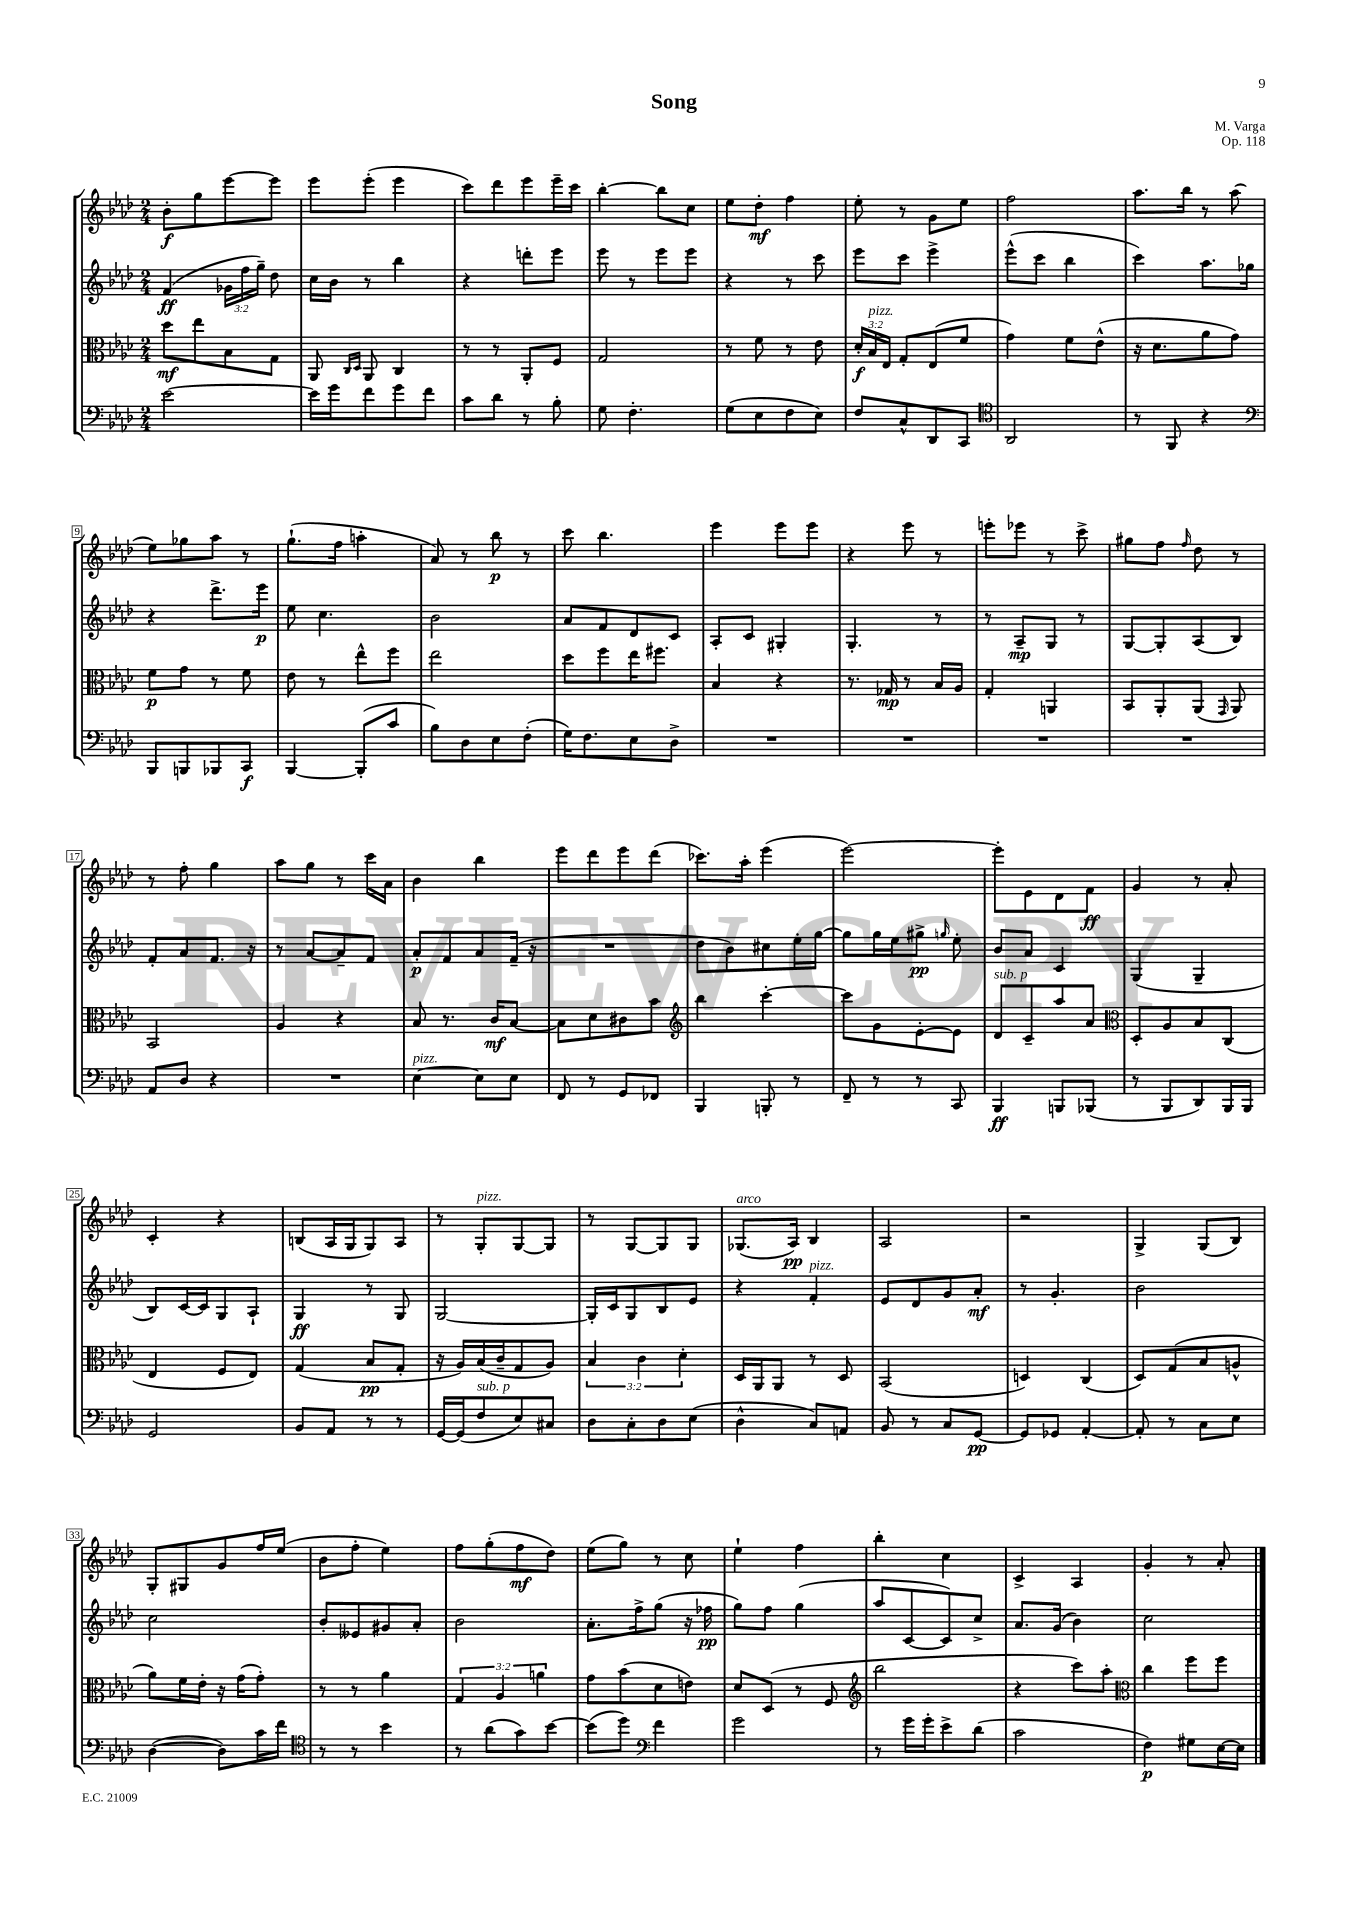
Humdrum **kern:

**kern	**dynam	**kern	**dynam	**kern	**dynam	**kern	**dynam
*part4	*part4	*part3	*part3	*part2	*part2	*part1	*part1
*staff4	*staff4	*staff3	*staff3	*staff2	*staff2	*staff1	*staff1
*clefF4	*	*clefC3	*	*clefG2	*	*clefG2	*
*k[b-e-a-d-]	*	*k[b-e-a-d-]	*	*k[b-e-a-d-]	*	*k[b-e-a-d-]	*
*M2/4	*	*M2/4	*	*M2/4	*	*M2/4	*
=1	=1	=1	=1	=1	=1	=1	=1
[2e-\	.	8dd-\L	mf	(4f/	ff	8b-'\L	f
.	.	8ee-\	.	.	.	8gg\	.
.	.	8B-\	.	24g-X\LL	.	[8eee-\	.
.	.	.	.	24ff\	.	.	.
.	.	.	.	24gg~\JJ)	.	.	.
.	.	8G\J	.	8dd-\	.	8eee-\J]	.
=2	=2	=2	=2	=2	=2	=2	=2
16e-\LL]	.	8AA-/	.	16cc\LL	.	8eee-\L	.
16g\J	.	.	.	16b-\JJ	.	.	.
.	.	16qqC/LL	.	.	.	.	.
.	.	16qqD-/JJ	.	.	.	.	.
8f\	.	8AA-/	.	8r	.	(8eee-'\J	.
8g\	.	4C/	.	4bb-\	.	4eee-\	.
8f\J	.	.	.	.	.	.	.
=3	=3	=3	=3	=3	=3	=3	=3
8c\L	.	8r	.	4r	.	8ccc\L)	.
8d-\J	.	8r	.	.	.	8ddd-\	.
8r	.	8AA-'/L	.	8dddn'\L	.	8eee-\	.
8B-'\	.	8F/J	.	8eee-\J	.	16eee-~\L	.
.	.	.	.	.	.	16ccc\JJ	.
=4	=4	=4	=4	=4	=4	=4	=4
8G\	.	2G/	.	8eee-\	.	[4bb-'\	.
4.F'\	.	.	.	8r	.	.	.
.	.	.	.	8eee-\L	.	8bb-\L]	.
.	.	.	.	8eee-\J	.	8cc\J	.
=5	=5	=5	=5	=5	=5	=5	=5
(8G\L	.	8r	.	4r	.	8ee-\L	.
8E-\	.	8f\	.	.	.	8dd-'\J	mf
8F\	.	8r	.	8r	.	4ff\	.
8E-\J)	.	8e-\	.	8ccc\	.	.	.
=6	=6	=6	=6	=6	=6	=6	=6
8F/L	.	24d-'/LL	f	8eee-\L	.	8ee-'\	.
!	!	!LO:TX:a:i:t=pizz.	!	!	!	!	!
.	.	24B-/	.	.	.	.	.
.	.	24E-/JJ	.	.	.	.	.
8C^^/	.	8G'/L	.	8ccc\J	.	8r	.
8DD-/	.	(8E-/	.	4eee-^\	.	8g\L	.
8CC/J	.	8f/J	.	.	.	8ee-\J	.
=7	=7	=7	=7	=7	=7	=7	=7
*clefC4	*	*	*	*	*	*	*
2AA-/	.	4g\)	.	(8eee-^^\L	.	2ff\	.
.	.	.	.	8ccc\J	.	.	.
.	.	8f\L	.	4bb-\	.	.	.
.	.	(8e-^^\J	.	.	.	.	.
=8	=8	=8	=8	=8	=8	=8	=8
8r	.	16r	.	4ccc\)	.	8.aa-\L	.
.	.	8.d-\L	.	.	.	.	.
8FF/	.	.	.	.	.	.	.
.	.	.	.	.	.	16bb-\Jk	.
4r	.	8a-\	.	8.aa-\L	.	8r	.
.	.	8g\J)	.	.	.	(8aa-\	.
.	.	.	.	16gg-X\Jk	.	.	.
!!LO:LB:g=z
=9	=9	=9	=9	=9	=9	=9	=9
*clefF4	*	*	*	*	*	*	*
8BBB-/L	.	8f\L	p	4r	.	8ee-\L)	.
8BBBn/	.	8g\J	.	.	.	8gg-X\	.
8BBB-X/	.	8r	.	8.ddd-^\L	.	8aa-\J	.
8CC/J	f	8f\	.	.	.	8r	.
.	.	.	.	16eee-\Jk	p	.	.
=10	=10	=10	=10	=10	=10	=10	=10
[4BBB-/	.	8e-\	.	8ee-\	.	(8.gg`\L	.
.	.	8r	.	4.cc\	.	.	.
.	.	.	.	.	.	16ff\Jk	.
(8BBB-'/L]	.	8ee-^^\L	.	.	.	4aan'\	.
8c/J	.	8ff\J	.	.	.	.	.
=11	=11	=11	=11	=11	=11	=11	=11
8B-\L)	.	2ee-\	.	2b-\	.	8a-/)	.
8D-\	.	.	.	.	.	8r	.
8E-\	.	.	.	.	.	8bb-\	p
(8F'\J	.	.	.	.	.	8r	.
=12	=12	=12	=12	=12	=12	=12	=12
16G\KL)	.	8dd-\L	.	8a-/L	.	8ccc\	.
8.F\	.	.	.	.	.	.	.
.	.	8ff\	.	8f/	.	4.bb-\	.
8E-\	.	16ee-\K	.	8d-/	.	.	.
.	.	8.ff#X\J	.	.	.	.	.
8D-^\J	.	.	.	8c/J	.	.	.
=13	=13	=13	=13	=13	=13	=13	=13
2r	.	4B-/	.	8A-'/L	.	4eee-\	.
.	.	.	.	8c/J	.	.	.
.	.	4r	.	4G#X'/	.	8eee-\L	.
.	.	.	.	.	.	8eee-\J	.
=14	=14	=14	=14	=14	=14	=14	=14
2r	.	8.r	.	4.G'/	.	4r	.
.	.	16G-X/	mp	.	.	.	.
.	.	8r	.	.	.	8eee-\	.
.	.	16B-/LL	.	8r	.	8r	.
.	.	16A-/JJ	.	.	.	.	.
=15	=15	=15	=15	=15	=15	=15	=15
2r	.	4G'/	.	8r	.	8eeen'\L	.
.	.	.	.	8A-~/L	mp	8eee-X\J	.
.	.	4AAn/	.	8G/J	.	8r	.
.	.	.	.	8r	.	8ccc^\	.
=16	=16	=16	=16	=16	=16	=16	=16
2r	.	8BB-/L	.	[8G/L	.	8gg#X\L	.
.	.	8AA-'/	.	8G'/]	.	8ff\J	.
.	.	.	.	.	.	16qqff/	.
.	.	(8AA-/J	.	(8A-/	.	8dd-\	.
.	.	16qqGG/	.	.	.	.	.
.	.	8AA-/)	.	8B-/J)	.	8r	.
!!LO:LB:g=z
=17	=17	=17	=17	=17	=17	=17	=17
8AA-/L	.	2BB-/	.	8f'/L	.	8r	.
8D-/J	.	.	.	8a-/	.	8ff'\	.
4r	.	.	.	8.f/J	.	4gg\	.
.	.	.	.	16r	.	.	.
=18	=18	=18	=18	=18	=18	=18	=18
2r	.	4A-/	.	8r	.	8aa-\L	.
.	.	.	.	[8a-/L	.	8gg\J	.
.	.	4r	.	8a-~/]	.	8r	.
.	.	.	.	8f/J	.	16ccc\LL	.
.	.	.	.	.	.	16a-\JJ	.
=19	=19	=19	=19	=19	=19	=19	=19
!LO:TX:a:i:t=pizz.	!	!	!	!	!	!	!
[4E-\	.	8B-/	.	8a-'/L	p	4b-\	.
.	.	8.r	.	8f/	.	.	.
8E-\L]	.	.	.	8a-/	.	4bb-\	.
.	.	16c/KL	mf	.	.	.	.
8E-\J	.	[8B-/J	.	(16f~/Jk	.	.	.
.	.	.	.	16r	.	.	.
=20	=20	=20	=20	=20	=20	=20	=20
8FF/	.	8B-\L]	.	2r	.	8eee-\L	.
8r	.	8d-\	.	.	.	8ddd-\	.
8GG/L	.	8c#X\	.	.	.	8eee-\	.
8FF-X/J	.	8b-\J	.	.	.	(8ddd-\J	.
=21	=21	=21	=21	=21	=21	=21	=21
*	*	*clefG2	*	*	*	*	*
4BBB-/	.	4bb-\	.	8dd-\L	.	8.ccc-X\L)	.
.	.	.	.	8b-\)	.	.	.
.	.	.	.	.	.	16aa-'\Jk	.
8BBBn'/	.	[4ccc'\	.	8cc#X\	.	(4eee-\	.
8r	.	.	.	16ee-'\L	.	.	.
.	.	.	.	[16gg\JJ	.	.	.
=22	=22	=22	=22	=22	=22	=22	=22
8FF~/	.	8ccc\L]	.	8gg\L]	.	[2eee-\)	.
8r	.	8g\	.	16gg\L	.	.	.
.	.	.	.	16ee-\J	.	.	.
8r	.	[8e-'\	.	8gg#X^\J	pp	.	.
.	.	.	.	16qqggn/	.	.	.
8CC/	.	8e-\J]	.	8ee-'\	.	.	.
=23	=23	=23	=23	=23	=23	=23	=23
!	!	!LO:TX:a:i:t=sub. p	!	!	!	!	!
4BBB-/	ff	8d-/L	.	8b-/L	.	8eee-'\L]	.
.	.	8c~/	.	8a-/J	.	8e-\	.
8BBBn/L	.	8aa-/	.	4c/	.	8d-\	.
(8BBB-X/J	.	8a-/J	.	.	.	8f\J	ff
=24	=24	=24	=24	=24	=24	=24	=24
*	*	*clefC3	*	*	*	*	*
8r	.	8D-'/L	.	(4G/	.	4g/	.
8BBB-/L	.	8A-/	.	.	.	.	.
8DD-/)	.	8B-/	.	4G~/	.	8r	.
16BBB-/L	.	(8C/J	.	.	.	8a-'/	.
16BBB-/JJ	.	.	.	.	.	.	.
!!LO:LB:g=z
=25	=25	=25	=25	=25	=25	=25	=25
2GG/	.	4E-/	.	8B-/L)	.	4c'/	.
.	.	.	.	[16c/L	.	.	.
.	.	.	.	16c/J]	.	.	.
.	.	8F/L	.	8G/	.	4r	.
.	.	8E-/J)	.	8A-`/J	.	.	.
=26	=26	=26	=26	=26	=26	=26	=26
8BB-/L	.	(4G/	.	4G/	ff	(8Bn/L	.
8AA-/J	.	.	.	.	.	16A-/L	.
.	.	.	.	.	.	16G/J	.
8r	.	8B-/L	pp	8r	.	8G/)	.
8r	.	8G'/J	.	8G/	.	8A-/J	.
=27	=27	=27	=27	=27	=27	=27	=27
[16GG/LL	.	16r	.	[2G/	.	8r	.
(16GG/J]	.	16A-/LL)	.	.	.	.	.
!	!	!	!	!	!	!LO:TX:a:i:t=pizz.	!
!LO:TX:a:i:t=sub. p	!	!	!	!	!	!	!
8F/	.	(16B-/	.	.	.	8G'/L	.
.	.	16c~/J	.	.	.	.	.
8E-/)	.	8G/	.	.	.	[8G/	.
8C#X/J	.	8A-/J)	.	.	.	8G/J]	.
=28	=28	=28	=28	=28	=28	=28	=28
8D-\L	.	6B-/	.	16G'/LL]	.	8r	.
.	.	.	.	16c/J	.	.	.
8C'\	.	.	.	8G/	.	[8G/L	.
.	.	6c\	.	.	.	.	.
8D-\	.	.	.	8B-/	.	8G/]	.
.	.	6d-'\	.	.	.	.	.
(8E-\J	.	.	.	8e-/J	.	8G/J	.
=29	=29	=29	=29	=29	=29	=29	=29
!	!	!	!	!	!	!LO:TX:a:i:t=arco	!
4D-^^\	.	16D-/LL	.	4r	.	(8.G-X/L	.
.	.	16AA-/J	.	.	.	.	.
.	.	8AA-/J	.	.	.	.	.
.	.	.	.	.	.	16A-/Jk)	pp
!	!	!	!	!LO:TX:a:i:t=pizz.	!	!	!
8C/L)	.	8r	.	4f'/	.	4B-/	.
8AAn/J	.	8D-/	.	.	.	.	.
=30	=30	=30	=30	=30	=30	=30	=30
8BB-/	.	(2BB-/	.	8e-/L	.	2A-/	.
8r	.	.	.	8d-/	.	.	.
8C/L	.	.	.	8g/	.	.	.
[8GG/J	pp	.	.	8a-'/J	mf	.	.
=31	=31	=31	=31	=31	=31	=31	=31
8GG/L]	.	4Dn/)	.	8r	.	2r	.
8GG-X/J	.	.	.	4.g'/	.	.	.
[4AA-'/	.	(4C/	.	.	.	.	.
=32	=32	=32	=32	=32	=32	=32	=32
8AA-'/]	.	8D-/L)	.	2b-\	.	4G^/	.
8r	.	(8G/	.	.	.	.	.
8C\L	.	8B-/	.	.	.	(8G/L	.
8E-\J	.	8An^^/J	.	.	.	8B-/J)	.
!!LO:LB:g=z
=33	=33	=33	=33	=33	=33	=33	=33
([4D-\	.	8a-\L)	.	2cc\	.	8G'/L	.
.	.	16f\L	.	.	.	8G#X/	.
.	.	16e-'\JJ	.	.	.	.	.
8D-\L])	.	16r	.	.	.	8g/	.
.	.	(16g\KL	.	.	.	.	.
16c\L	.	8g'\J)	.	.	.	16ff/L	.
16f\JJ	.	.	.	.	.	(16ee-/JJ	.
=34	=34	=34	=34	=34	=34	=34	=34
*clefC4	*	*	*	*	*	*	*
8r	.	8r	.	8b-'/L	.	8b-\L	.
8r	.	8r	.	8e--X/	.	8ff'\J	.
4b-\	.	4a-\	.	8g#X/	.	4ee-\)	.
.	.	.	.	8a-'/J	.	.	.
=35	=35	=35	=35	=35	=35	=35	=35
8r	.	6G/	.	2b-\	.	8ff\L	.
(8a-\L	.	.	.	.	.	(8gg'\	.
.	.	6A-/	.	.	.	.	.
8g\)	.	.	.	.	.	8ff\	mf
.	.	6an\	.	.	.	.	.
[8b-\J	.	.	.	.	.	8dd-\J)	.
=36	=36	=36	=36	=36	=36	=36	=36
(8b-\L]	.	8g\L	.	8.a-'\L	.	(8ee-\L	.
8dd-\J)	.	(8b-\	.	.	.	8gg\J)	.
.	.	.	.	16ff^\k	.	.	.
*clefF4	*	*	*	*	*	*	*
4f\	.	8d-\	.	(8gg\J	.	8r	.
.	.	8en\J)	.	16r	.	8cc\	.
.	.	.	.	16ff-X\	pp	.	.
=37	=37	=37	=37	=37	=37	=37	=37
2g\	.	8d-/L	.	8gg\L)	.	4ee-`\	.
.	.	(8D-/J	.	8ff\J	.	.	.
.	.	8r	.	(4gg\	.	4ff\	.
.	.	8F/	.	.	.	.	.
=38	=38	=38	=38	=38	=38	=38	=38
*	*	*clefG2	*	*	*	*	*
8r	.	2bb-\	.	8aa-/L	.	4bb-'\	.
16g\LL	.	.	.	[8c/	.	.	.
16g'\J	.	.	.	.	.	.	.
8e-^\	.	.	.	8c/])	.	4cc\	.
(8d-\J	.	.	.	8cc^/J	.	.	.
=39	=39	=39	=39	=39	=39	=39	=39
2c\	.	4r	.	8.a-/L	.	4c^/	.
.	.	.	.	(16g/Jk	.	.	.
.	.	8ccc\L)	.	4b-\)	.	4A-/	.
.	.	8aa-'\J	.	.	.	.	.
=40	=40	=40	=40	=40	=40	=40	=40
*	*	*clefC3	*	*	*	*	*
4F\)	p	4cc\	.	2cc\	.	4g'/	.
8G#X\L	.	8ff\L	.	.	.	8r	.
[16E-\L	.	8ff\J	.	.	.	8a-'/	.
16E-\JJ]	.	.	.	.	.	.	.
==	==	==	==	==	==	==	==
*-	*-	*-	*-	*-	*-	*-	*-
